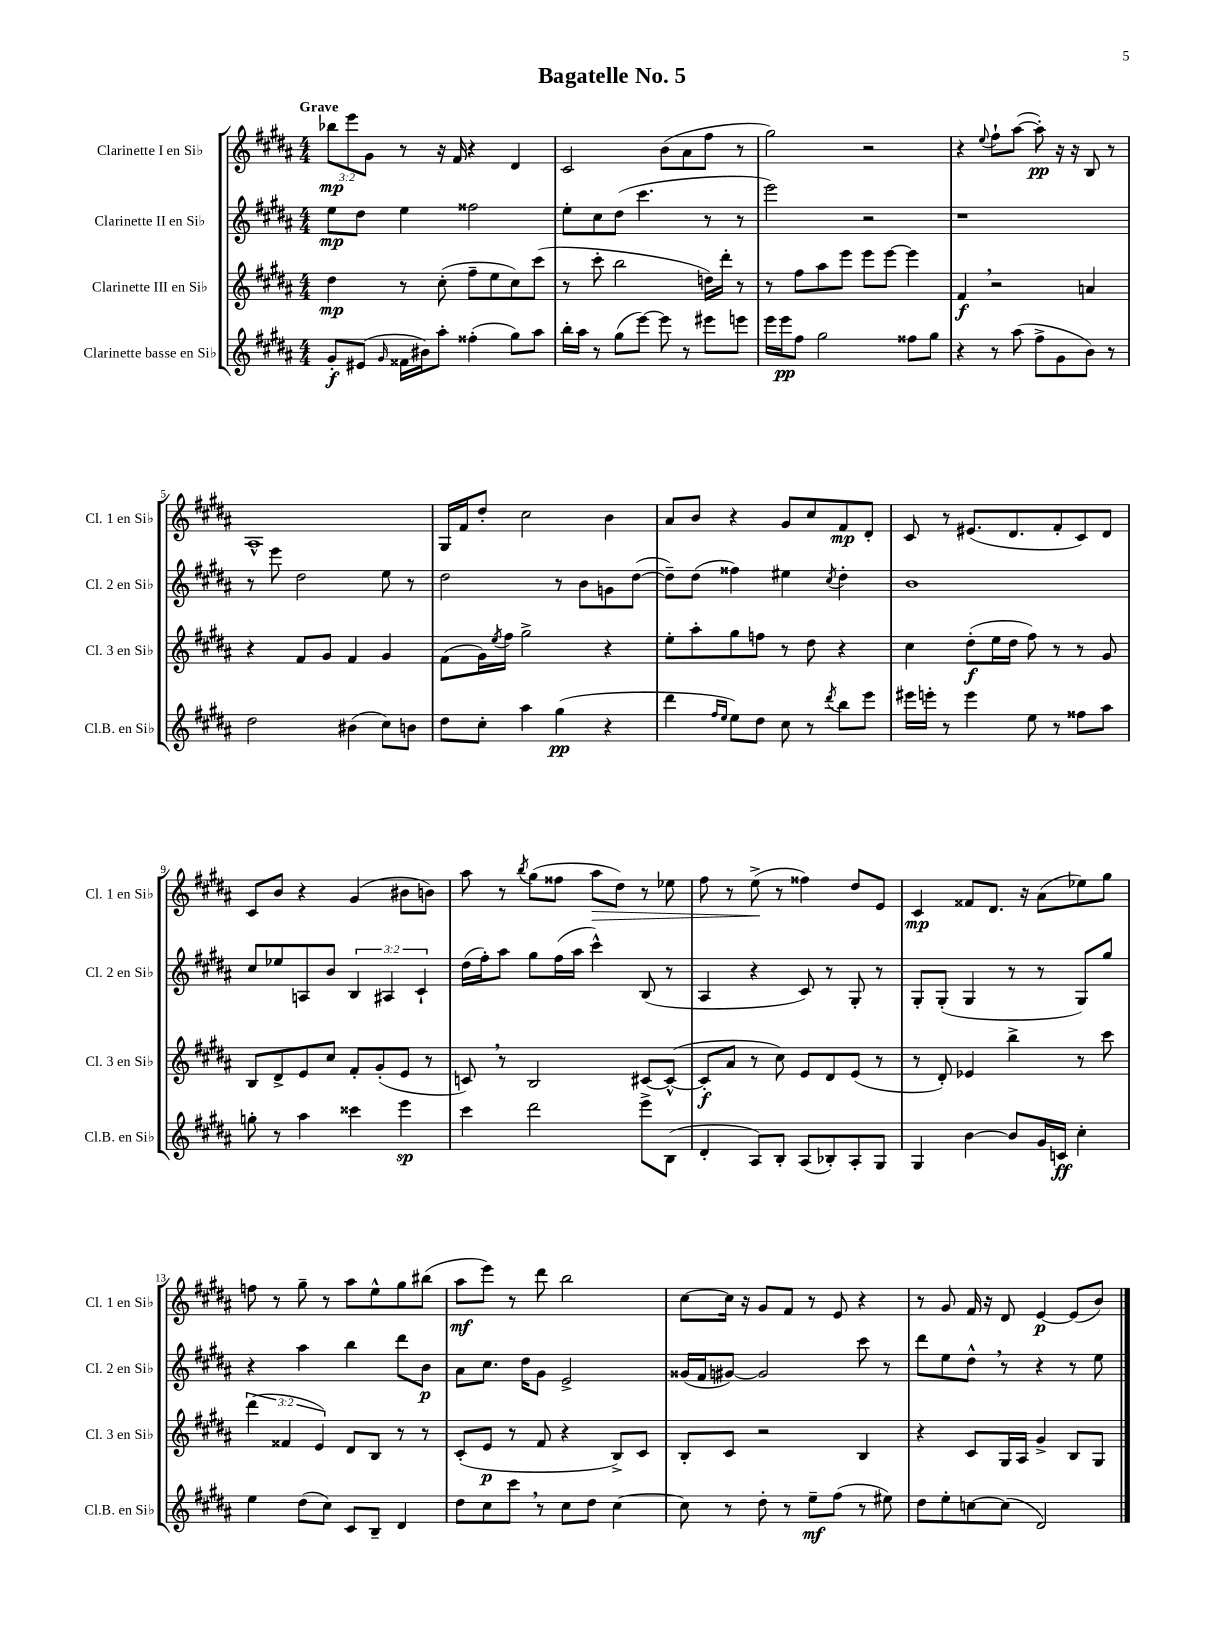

**kern	**kern	**kern	**kern
*staff4	*staff3	*staff2	*staff1
*clefG2	*clefG2	*clefG2	*clefG2
*k[f#c#g#d#a#]	*k[f#c#g#d#a#]	*k[f#c#g#d#a#]	*k[f#c#g#d#a#]
*M4/4	*M4/4	*M4/4	*M4/4
8g#'	4dd#	8ee	12bb-
.	.	.	12eee
(8e#	.	8dd#	.
.	.	.	12g#
16qqg#	.	.	.
16f##	8r	4ee	8r
16b#)	.	.	.
8aa#'	(8cc#'	.	16r
.	.	.	16f#
(4ff##'	8ff#~	2ff##	4r
.	8ee	.	.
8gg#)	8cc#)	.	4d#
8aa#	(8ccc#	.	.
=	=	=	=
16bb'	8r	8ee'	2c#
16aa#	.	.	.
8r	8ccc#'	8cc#	.
(8gg#	2bb	(8dd#	.
[8eee)	.	4.ccc#	.
8eee]	.	.	(8b
8r	.	.	8a#
8eee#	16dd)	8r	8ff#
.	16ddd#'	.	.
8eee	8r	8r	8r
=	=	=	=
16eee	8r	2eee)	2gg#)
16eee	.	.	.
8ff#	8ff#	.	.
2gg#	8aa#	.	.
.	8eee	.	.
.	8eee	2r	2r
.	[8eee	.	.
8ff##	4eee]	.	.
8gg#	.	.	.
=	=	=	=
4r	4f#	1r	4r
.	.	.	8qqee
8r	2r	.	8ff#`
(8aa#	.	.	([8aa#
8ff#^	.	.	8aa#'])
8g#	.	.	16r
.	.	.	16r
8b)	4a	.	8B
8r	.	.	8r
=	=	=	=
2dd#	4r	8r	1A#^^
.	.	8eee	.
.	8f#	2dd#	.
.	8g#	.	.
(4b#	4f#	.	.
8cc#)	4g#	8ee	.
8b	.	8r	.
=	=	=	=
8dd#	(8f#	2dd#	16G#
.	.	.	16f#
8cc#'	16g#)	.	8dd#'
.	8qee	.	.
.	16ff#	.	.
4aa#	2gg#^	.	2cc#
(4gg#	.	8r	.
.	.	8b	.
4r	4r	8g	4b
.	.	([8dd#	.
=	=	=	=
4ddd#	8ee'	8dd#~])	8a#
.	8aa#'	(8dd#	8b
16qqff#	.	.	.
16qqee	.	.	.
8ee)	8gg#	4ff##)	4r
8dd#	8ff	.	.
8cc#	8r	4ee#	8g#
8r	8dd#	.	8cc#
8qddd#	.	8qcc#	.
8bb	4r	4dd#'	8f#
8eee	.	.	8d#'
=	=	=	=
16eee#	4cc#	1b	8c#
16eee'	.	.	.
8r	.	.	8r
4eee	(8dd#'	.	(8.e#
.	16ee	.	.
.	16dd#	.	8.d#
8ee	8ff#)	.	.
8r	8r	.	8f#'
8ff##	8r	.	8c#)
8aa#	8g#	.	8d#
=	=	=	=
8gg'	8B	8cc#	8c#
8r	8d#^	8ee-	8b
4aa#	8e	8A	4r
.	8cc#	8b	.
4ccc##	8f#'	6B	(4g#
.	(8g#'	.	.
.	.	6A#	.
4eee	8e	.	8b#
.	.	6c#`	.
.	8r	.	8b)
=	=	=	=
4ccc#	8c)	(16dd#	8aa#
.	.	16ff#')	.
.	8r	8aa#	8r
.	.	.	8qbb
2ddd#	2B	8gg#	(8gg#
.	.	(16ff#	8ff##
.	.	16aa#	.
.	.	4ccc#^^)	8aa#
.	.	.	8dd#)
8eee^	[8c#	(8B	8r
(8B	(8c#^^_	8r	8ee-
=	=	=	=
4d#'	8c#']	4A#	8ff#
.	8a#	.	8r
8A#)	8r	4r	(8ee^
8B'	8cc#)	.	8r
(8A#	8e	8c#)	4ff##)
8B-')	8d#	8r	.
8A#'	(8e	8G#'	8dd#
8G#	8r	8r	8e
=	=	=	=
4G#	8r	8G#'	4c#
.	8d#')	(8G#'	.
[4b	4e-	4G#	8f##
.	.	.	8.d#
8b]	4bb^	8r	.
.	.	.	16r
16g#	.	8r	(8a#
16c	.	.	.
4cc#'	8r	8G#)	8ee-)
.	8ccc#	8gg#	8gg#
=	=	=	=
4ee	(6ddd#	4r	8ff
.	.	.	8r
.	6f##	.	.
(8dd#	.	4aa#	8gg#~
.	6e)	.	.
8cc#)	.	.	8r
8c#	8d#	4bb	8aa#
8B~	8B	.	8ee^^
4d#	8r	8ddd#	8gg#
.	8r	8b	(8bb#
=	=	=	=
8dd#	(8c#'	8a#	8aa#
8cc#	8e	8.cc#	8eee)
8ccc#	8r	.	8r
.	.	16dd#	.
8r	8f#	8g#	8ddd#
8cc#	4r	2e^	2bb
8dd#	.	.	.
[4cc#	8B^)	.	.
.	8c#	.	.
=	=	=	=
8cc#]	8B'	(16g##	[8cc#
.	.	16f#	.
8r	8c#	[8g#)	16cc#]
.	.	.	16r
8dd#'	2r	2g#]	8g#
8r	.	.	8f#
8ee~	.	.	8r
(8ff#	.	.	8e
8r	4B	8ccc#	4r
8ee#)	.	8r	.
=	=	=	=
8dd#	4r	8ddd#	8r
8ee'	.	8ee	8g#
[8cc	8c#	8dd#^^	16f#
.	.	.	16r
(8cc]	16G#	8r	8d#
.	16A#	.	.
2d#)	4g#^	4r	[4e
.	8B	8r	(8e]
.	8G#	8ee	8b)
==	==	==	==
*-	*-	*-	*-
